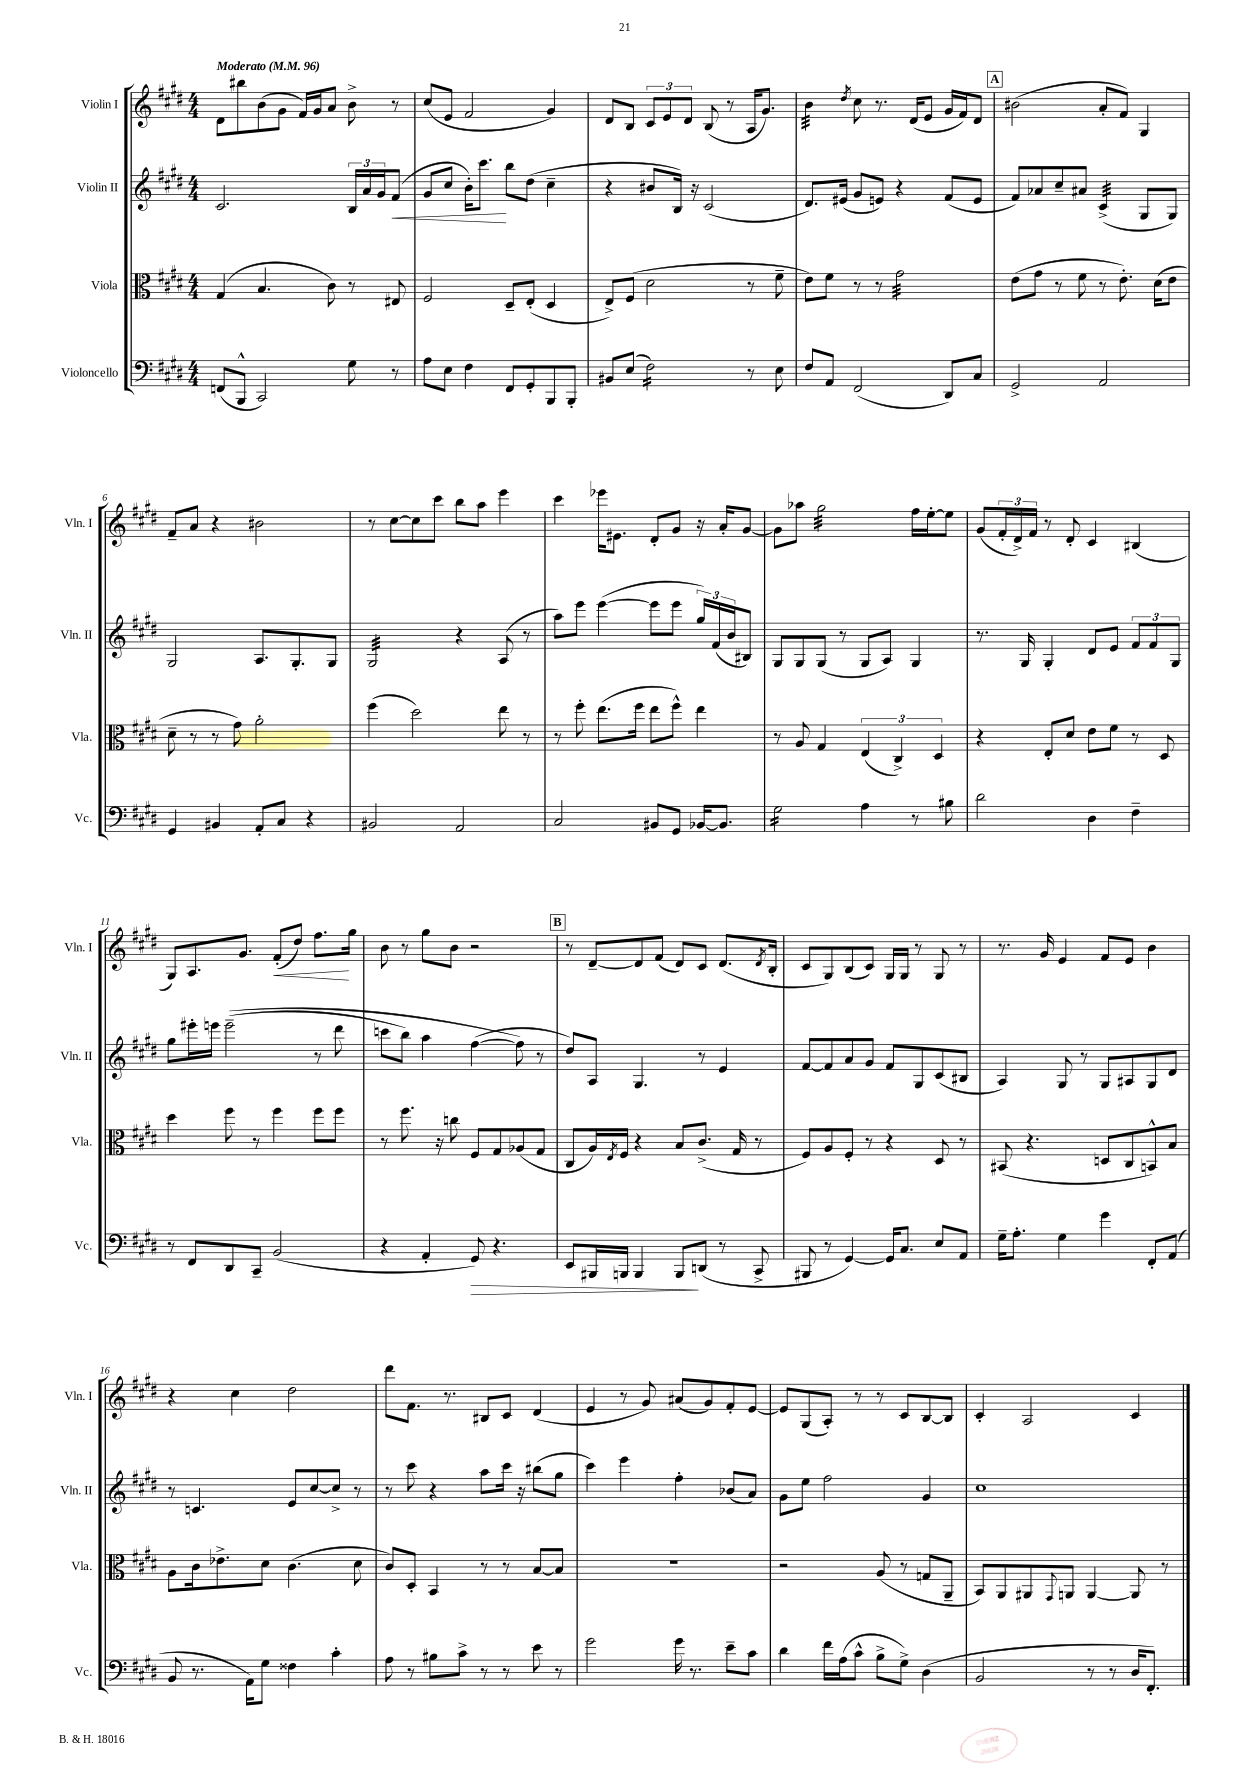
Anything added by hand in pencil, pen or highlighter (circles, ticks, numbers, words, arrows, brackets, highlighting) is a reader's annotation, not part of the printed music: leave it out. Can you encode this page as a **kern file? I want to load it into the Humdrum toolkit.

**kern	**kern	**kern	**kern
*staff4	*staff3	*staff2	*staff1
*clefF4	*clefC3	*clefG2	*clefG2
*k[f#c#g#d#]	*k[f#c#g#d#]	*k[f#c#g#d#]	*k[f#c#g#d#]
*M4/4	*M4/4	*M4/4	*M4/4
*MM96	*MM96	*MM96	*MM96
(8FF	(4G#	2.c#	8d#
8BBB^^	.	.	8bb#
2CC#)	4.B	.	(8b
.	.	.	8g#
.	.	.	16f#)
.	.	.	16g#
.	8c#)	.	8a
8G#	8r	24B	8b^
.	.	24a	.
.	.	24g#	.
8r	8E#	(8f#	8r
=	=	=	=
8A	2F#	8g#	(8cc#
8E	.	8cc#	8e
4F#	.	16b')	2f#
.	.	8.ccc#	.
8FF#	8D#~	8bb	.
8GG#'	(8E'	(8dd#	.
8BBB	4D#	4cc#~	4g#)
8BBB'	.	.	.
=	=	=	=
8BB#	8E^)	4r	8d#
(8E	(8F#	.	8B
2F#)	2d#	8b#	12c#
.	.	.	12e
.	.	16B)	.
.	.	.	12d#
.	.	16r	.
.	.	(2c#	(8B
.	.	.	8r
8r	8r	.	16A
.	.	.	8.g#)
8E	8f#~	.	.
=	=	=	=
8F#	8e)	8.d#)	4b
8AA	8f#	.	.
.	.	(16e#	.
.	.	.	8qdd#
(2FF#	8r	8g#	8cc#
.	8r	8e)	8.r
.	2g#	4r	.
.	.	.	(16d#
.	.	.	8e
8DD#)	.	(8f#	16g#
.	.	.	16f#)
8C#	.	8e	8d#
=	=	=	=
2GG#^	(8e	8f#)	(2b#
.	8g#	8a-	.
.	8r	8cc#~	.
.	8f#	8a#	.
2AA	8r	(4c#^	8a'
.	8.e')	.	8f#)
.	.	8G#	4G#
.	(16d#	.	.
.	8e	8G#)	.
=	=	=	=
4GG#	8d#~	2G#	8f#~
.	8r	.	8a
4BB#	8r	.	4r
.	8g#)	.	.
8AA'	2a'	8.A	2b#
8C#	.	.	.
.	.	8.G#'	.
4r	.	.	.
.	.	8G#	.
=	=	=	=
2BB#	(4ff#	2G#	8r
.	.	.	[8cc#
.	2dd#)	.	8cc#]
.	.	.	8ccc#
2AA	.	4r	8bb
.	.	.	8aa
.	8ee	(8A	4eee
.	8r	8r	.
=	=	=	=
2C#	8r	8aa)	4ccc#
.	8ff#'	8eee	.
.	(8.ee	([4eee	16eee-
.	.	.	8.e#
.	16ff#	.	.
8BB#	8ee	8eee]	8d#'
8GG#	8ff#^^)	8eee	8g#
[16BB-	4ee	24gg#)	16r
.	.	(24f#	.
8.BB-]	.	.	16a'
.	.	24b	.
.	.	8B#)	[8g#
=	=	=	=
2G#	8r	8G#	8g#]
.	8A	8G#	8aa-
.	4G#	(8G#	2gg#
.	.	8r	.
4A	(6E	8G#	.
.	.	8A)	.
.	6C#^)	.	.
8r	.	4G#	16ff#
.	.	.	[16ee'
.	6D#	.	.
8B#	.	.	8ee]
=	=	=	=
2d#	4r	8.r	(8g#
.	.	.	24f#'
.	.	.	24d#^)
.	.	16G#	.
.	.	.	24f#
.	8E'	4G#'	8r
.	8d#	.	8d#'
4D#	8e	8d#	4c#
.	8f#	8e	.
4F#~	8r	12f#	(4B#
.	.	12f#	.
.	8D#	.	.
.	.	12G#	.
=	=	=	=
8r	4dd#	8gg#	8G#)
8FF#	.	16eee#'	8.A
.	.	16eee	.
8DD#	8ff#	&((2eee~	.
.	.	.	8.g#
8CC#~	8r	.	.
(2BB	4ff#	.	(8f#'
.	.	.	8dd#)
.	8ff#	8r	8.ff#
.	8ff#	8ddd#	.
.	.	.	16gg#
=	=	=	=
4r	8r	8ccc	8b
.	8.ff#	8bb)	8r
4AA'	.	4aa	8gg#
.	16r	.	.
.	8cc	.	8b
8GG#)	8F#	([4ff#	2r
4.r	8G#	.	.
.	(8A-	8ff#]&)	.
.	8G#	8r	.
=	=	=	=
8EE	8C#	8dd#)	8r
16BBB#	16A)	8A	[8d#~
.	8qE	.	.
16BBB	16F#	.	.
4BBB	4r	4.G#	8d#]
.	.	.	(8f#
8BBB	8B	.	8d#)
(8DD	(8.c#^	8r	8c#
8r	.	4e	(8.d#
.	16G#	.	.
8CC#^	8r	.	.
.	.	.	8qd#
.	.	.	16B'
=	=	=	=
8BBB#	8F#)	[8f#	8c#
8r	8A	8f#]	8G#)
[4GG#)	8F#'	8a	(8B
.	8r	8g#	8c#)
16GG#]	4r	8f#	16G#
8.C#	.	.	16G#
.	.	8G#	8r
8E	8D#	(8c#	8G#
8AA	8r	8B#	8r
=	=	=	=
16G#~	(8BB#	4A)	8.r
8.A'	.	.	.
.	4.r	.	.
.	.	.	16g#
4G#	.	8G#	4e
.	.	8r	.
4g#	8D	8G#	8f#
.	8C#	8A#	8e
8FF#'	8BB^^)	8G#	4b
(8AA	8B	8d#	.
=	=	=	=
8BB	8A	8r	4r
8.r	16c#	4.c	.
.	8.e-^	.	.
.	.	.	4cc#
16AA)	.	.	.
8G#	8d#	.	.
4F##	(4.c#	8e	2dd#
.	.	[8cc#	.
4c#'	.	8cc#^]	.
.	8d#	8r	.
=	=	=	=
8A	8c#)	8r	8ddd#
8r	8D#'	8ccc#	8.f#
8B#	4BB	4r	.
.	.	.	8.r
8c#^	.	.	.
8r	8r	8aa	8B#
8r	8r	16ccc#	8c#
.	.	16r	.
8e	[8B	(8bb#	(4d#
8r	8B]	8gg#	.
=	=	=	=
2g#	1r	4ccc#)	4e
.	.	4eee	8r
.	.	.	8g#)
16g#	.	4ff#'	(8a#
8.r	.	.	.
.	.	.	8g#)
8e~	.	(8b-	8f#'
8c#	.	8a)	[8e
=	=	=	=
4d#	2r	8g#	8e]
.	.	8ee	(8G#
16f#	.	2ff#	8A')
(16A	.	.	.
8c#^^	.	.	8r
8B^	(8A	.	8r
8G#^)	8r	.	8c#
(4D#	8G	4g#	[8B
.	8AA~	.	8B]
=	=	=	=
2BB	8BB)	1cc#	4c#'
.	8AA	.	.
.	8AA#	.	2A
.	8qqGG#	.	.
.	8AA	.	.
8r	[4AA	.	.
8r	.	.	.
16D#	8AA]	.	4c#
8.FF#')	.	.	.
.	8r	.	.
==	==	==	==
*-	*-	*-	*-
